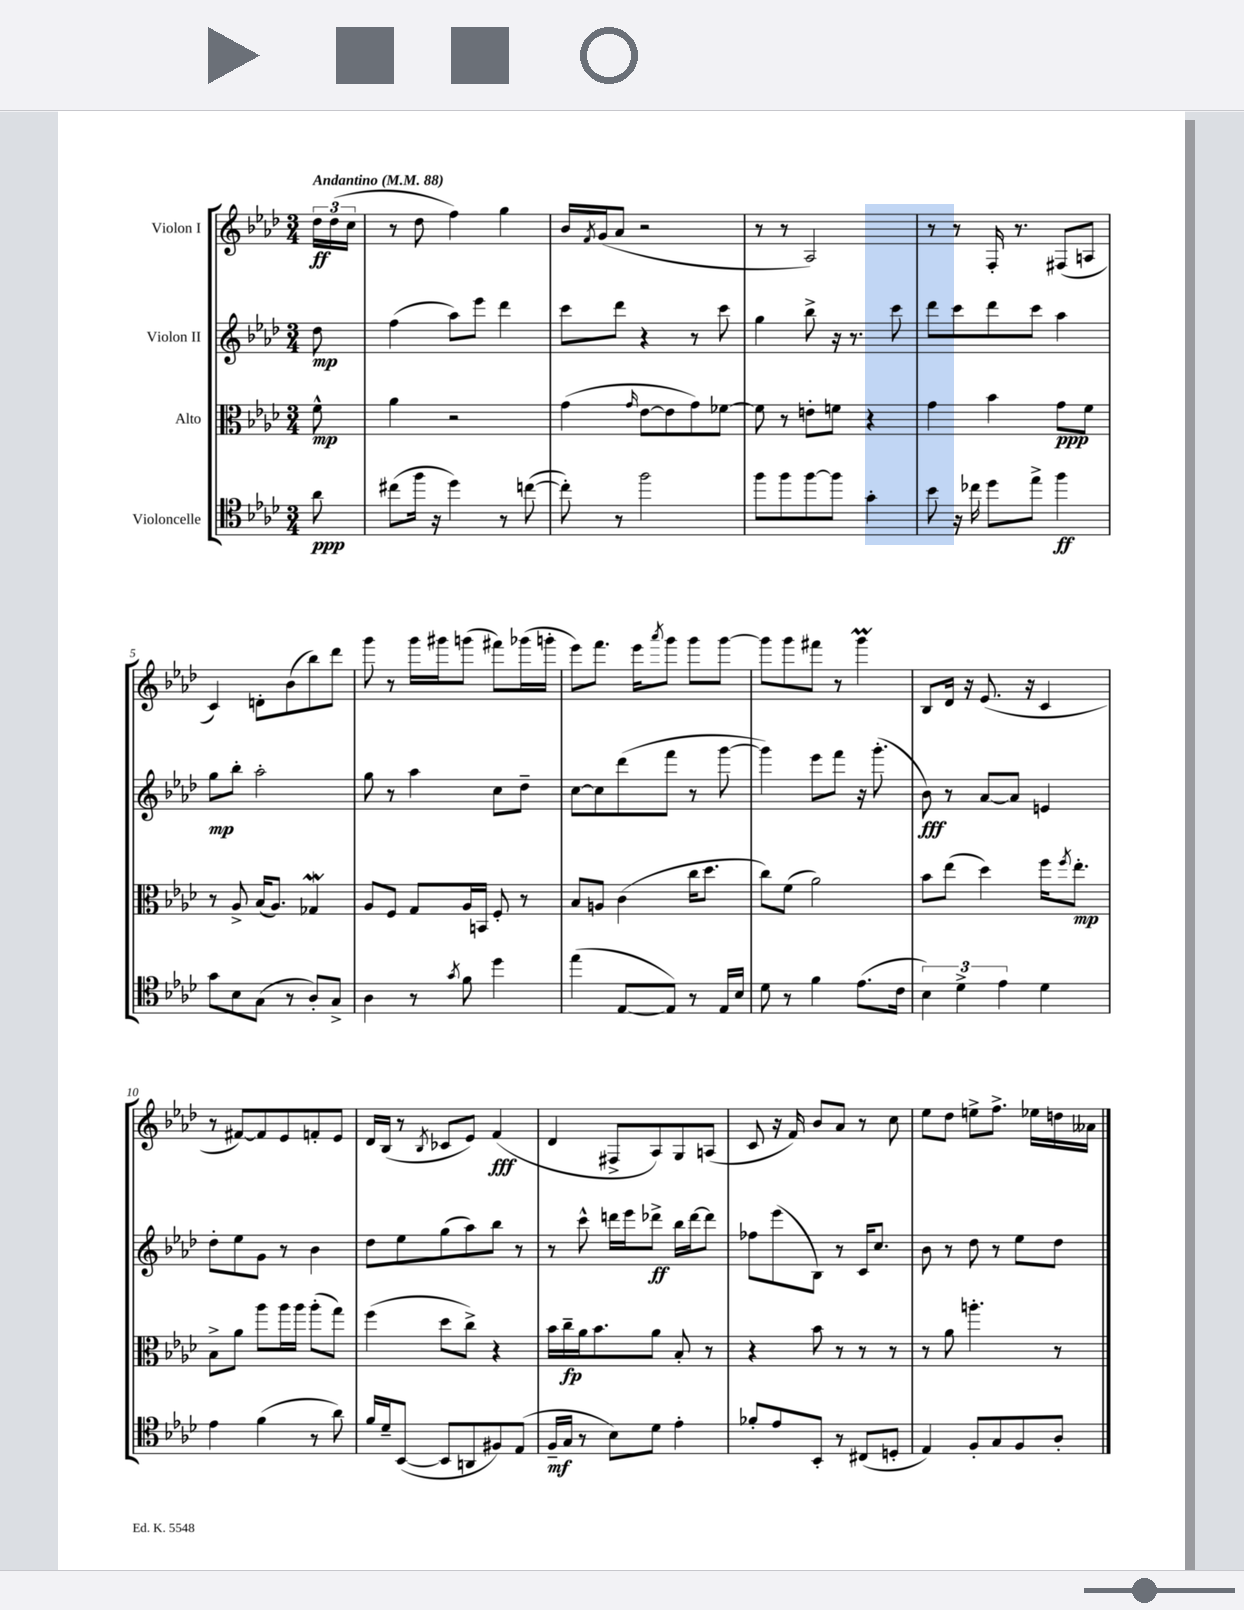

**kern	**kern	**kern	**kern
*staff4	*staff3	*staff2	*staff1
*clefC4	*clefC3	*clefG2	*clefG2
*k[b-e-a-d-]	*k[b-e-a-d-]	*k[b-e-a-d-]	*k[b-e-a-d-]
*M3/4	*M3/4	*M3/4	*M3/4
*MM88	*MM88	*MM88	*MM88
8a-	8f^^	8dd-	24dd-
.	.	.	(24dd-
.	.	.	24cc
=	=	=	=
(8cc#	4a-	(4ff	8r
16ff	.	.	8dd-
16r	.	.	.
4dd-)	2r	8aa-)	4ff)
.	.	8eee-	.
8r	.	4ddd-	4gg
([8cc	.	.	.
=	=	=	=
8cc'])	(4g	8ccc	16b-
.	.	.	8qf
.	.	.	(16g
8r	.	8ddd-	8a-
.	16qqg	.	.
2ff	[8e-	4r	2r
.	8e-]	.	.
.	8g)	8r	.
.	[8f-	8ccc	.
=	=	=	=
8ff	8f-]	4gg	8r
8ff	8r	.	8r
[8ff	8e'	8bb-^	2A-)
8ff]	8f	16r	.
.	.	8.r	.
4g'	4r	.	.
.	.	8ccc	.
=	=	=	=
8b-	4g	8ddd-	8r
16r	.	8ccc	8r
16cc-	.	.	.
8dd-	4b-	8ddd-	16F'
.	.	.	8.r
8ee-^	.	8ccc	.
4ff	8g	4aa-	(8F#
.	8f	.	8A
=	=	=	=
8g	8r	8gg	4c)
8B-	8A-^	8bb-'	.
(8G	(16B-	2aa-'	8d'
.	8.A-)	.	.
8r	.	.	(8b-
8A-')	4G-	.	8bb-)
8G^	.	.	8ddd-
=	=	=	=
4A-	8A-	8gg	8ggg
.	8F	8r	8r
8r	8G	4aa-	16ggg
.	.	.	16ggg#
8qg	.	.	.
8f	16A-	.	(8ggg
.	16BB	.	.
4dd-	8F'	8cc	8fff#)
.	8r	8dd-~	(16ggg-
.	.	.	16ggg'
=	=	=	=
(4ee-	8B-	[8cc	8eee-)
.	8A	8cc]	8.fff
[8E-	(4c	(8ddd-	.
.	.	.	16eee-
.	.	.	8qaaa-
8E-])	.	8fff	8ggg
8r	16cc	8r	8ggg
.	8.dd-	.	.
16E-	.	[8ggg	[8ggg
16B-	.	.	.
=	=	=	=
8d-	8cc)	4ggg])	8ggg]
8r	(8f	.	8ggg
4f	2a-)	8eee-	8fff#
.	.	8fff	8r
(8.e-	.	16r	4ggg
.	.	(8.ggg'	.
16c	.	.	.
=	=	=	=
6B-)	8b-	8b-)	8B-
.	(8ee-	8r	16d-
6d-^	.	.	.
.	.	.	16r
.	4dd-)	[8a-	(8.e-
6e-	.	.	.
.	.	8a-]	.
.	.	.	16r
4d-	16ff	4e	4c
.	8qff	.	.
.	8.ee-'	.	.
=	=	=	=
4e-	8B-^	8dd-'	8r
.	8a-	8ee-	[8f#)
(4f	8aa-	8g	8f#]
.	16aa-	8r	8e-
.	16aa-	.	.
8r	(8aa-'	4b-	8f'
8a-)	8gg)	.	8e-
=	=	=	=
16f	(4ff	8dd-	16d-
16d-~	.	.	(16B-
([8BB-	.	8ee-	8r
.	.	.	8qB-
8BB-]	8dd-	(8gg	8c-
8AA	8cc^)	8aa-)	8e-)
8F#)	4r	8bb-	(4f
(8E-	.	8r	.
=	=	=	=
16F~	16b-	8r	4d-
16G	16cc~	.	.
8r	16a-	8ccc^^	.
.	8.b-	.	.
8B-)	.	16ddd	8F#^
.	.	16eee-	.
8d-	8a-	8ddd-^	8A-)
4e-'	8B-'	16bb-	8G
.	.	[16ddd-	.
.	8r	8ddd-]	(8A
=	=	=	=
8f-'	4r	8ff-	8c
8e-	.	(8eee-	16r
.	.	.	16f)
8BB-'	8b-	8B-)	8b-
8r	8r	8r	8a-
(8C#	8r	16c	8r
.	.	8.cc	.
8D'	8r	.	8cc
=	=	=	=
4E-)	8r	8b-	8ee-
.	8a-	8r	8dd-
8F'	4.aa'	8dd-	8ee^
8G	.	8r	8.ff^
8F	.	8ee-	.
.	.	.	16ee-
8A-'	8r	8dd-	16dd
.	.	.	16a--
==	==	==	==
*-	*-	*-	*-
